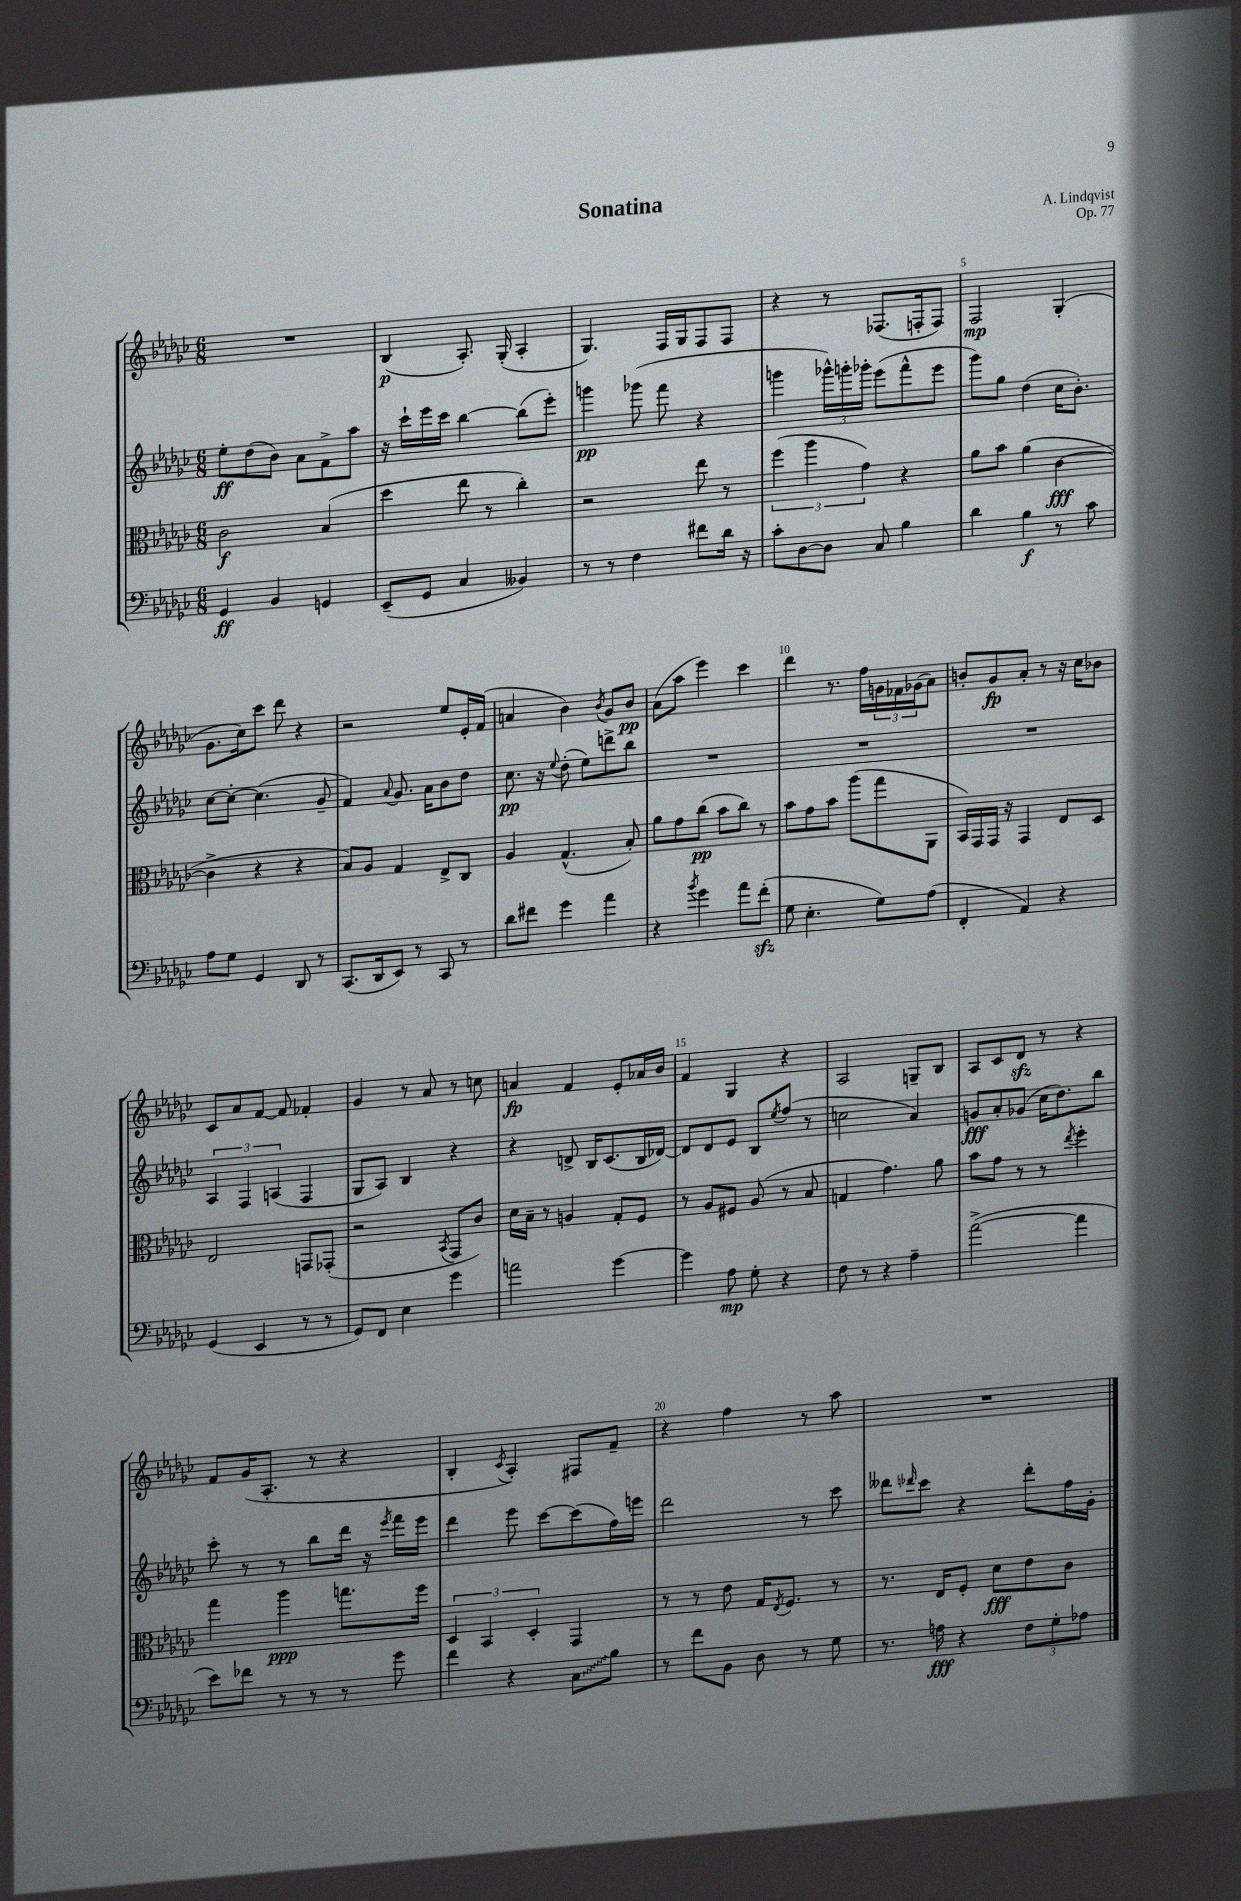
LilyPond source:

\header { title = "Sonatina" composer = "A. Lindqvist" opus = "Op. 77" }
<<
\new StaffGroup <<
\new Staff = "s0" {
    \clef treble \key ges \major \numericTimeSignature \time 6/8
    R2. |
    bes4\p( aes8.-.) ges16-.( aes4-. |
    ges4.) f16 ges16 f8 f8 |
    r4 r8 fes8.( f16-. f8) |
    f2\mp ges4-.( |
    ges'8. ces''16) ces'''8 des'''8 r4 |
    r2 ees''8 ees'16-. f'16( |
    a'4 bes'4) \acciaccatura { bes'8 } ges'8 bes'8\pp |
    aes'8( aes''8 ees'''4) ces'''4 |
    des'''4 r8. f''16 \tuplet 3/2 { g'16 fes'16 ges'16( } aes'8) |
    b'8-. ges'8\fp aes'8-. r8 r16 ces''16 bes'8 |
    ces'8 aes'8 f'8~ f'8 fes'4-. |
    ges'4 r8 aes'8 r8 c''8 |
    a'4\fp f'4 ees'8-. aes'16 bes'16 |
    f'4 ges4 r4 |
    aes2 g8-- bes8 |
    aes8 ces'8 des'8\sfz r8 r4 |
    f'8 ges'16( aes8.-. r8 r4 |
    bes4-. \acciaccatura { ces'8 } aes4-.) fis8 f'8-- |
    r4 f''4 r8 aes''8 |
    R2. \bar "|." |
}
\new Staff = "s1" {
    \clef treble \key ges \major \numericTimeSignature \time 6/8
    ees''8-.\ff des''8( bes'8) aes'8 f'8-> aes''8 |
    r16 ces'''16-! ees'''16 ces'''16 bes''4~ bes''8( ees'''8-.) |
    g'''4\pp ges'''8( f'''8 r4 |
    g'''4 \tuplet 3/2 { ges'''16-^) g'''16-. ges'''16-. } ees'''8( f'''8-^ ees'''8 |
    ges'''8) ges''8 des''4( ces''16 bes'8.-.) |
    ces''8~ ces''8~-. ces''4.( ges'8-- |
    f'4) \appoggiatura { aes'8 } ges'8. aes'16 bes'8 des''8 |
    ces''8.\pp r16 \appoggiatura { ees''8 } des''8-.( ees''8) d'''8-> bes''8 |
    R2. |
    R2. |
    R2. |
    \tuplet 3/2 { aes4 f4 a4( } f4 |
    ges8 aes8) bes4 r4 |
    r4 d'8-> bes16 ces'8.( bes16 des'16~) |
    des'8 des'8 ees'8 bes8 \acciaccatura { ees''8 } f''8( r8 |
    c''2 aes'4) |
    g'8\fff aes'8-. ges'8( ces''16 des''8.) bes''8 |
    ces'''8-. r8 r8 bes''8 des'''16 r16 \acciaccatura { ees'''8 } f'''16 ees'''16 |
    des'''4 ees'''8 ces'''8~ ces'''8( f''16) e'''16 |
    des'''2 r8 ces'''8 |
    deses'''8 \grace { des'''16 } ces'''8 r4 des'''8-. f''16 ges'16-. \bar "|." |
}
\new Staff = "s2" {
    \clef alto \key ges \major \numericTimeSignature \time 6/8
    ces'2\f bes4( |
    des''4 ees''8 r8 ces''4-.) |
    r2 ees''8 r8 |
    \tuplet 3/2 { f''4( aes''4 ges'4) } r4 |
    aes'8 bes'8 aes'4( ces'4~\fff |
    ces'4-> r4 r4 |
    bes8) aes8 ges4 ees8-> ces8 |
    aes4 ges4.-^( bes8-.) |
    aes'8 ges'8 ces''8\pp( bes'8 ces''8) r8 |
    bes'8 ges'8 bes'8 aes''8( ges''8 aes,8 |
    bes,16) ges,16 ges,16 r16 ges,4 ees8 des8 |
    ees2 g,8 ges,8-.( |
    r2 \acciaccatura { bes,8 } ges,8 ces'8) |
    des'16 bes16-- r8 a4 ges8-. f8 |
    r8 aes8 fis8 aes8( r8 bes8 |
    g4 ges'4.) aes'8 |
    bes'8 ges'8 r8 r8 \acciaccatura { ees''8 } f''4-. |
    ges''4 aes''4\ppp g''8. f''16 |
    \tuplet 3/2 { des4 bes,4 des4-. } ges,4 |
    r8 r8 ees'8 ges16 \acciaccatura { ees8 } f8. r8 |
    r8. ees16 f8-. des'8\fff ees'8 ces'8 \bar "|." |
}
\new Staff = "s3" {
    \clef bass \key ges \major \numericTimeSignature \time 6/8
    ges,4\ff bes,4 g,4 |
    ees,8--( ges,8 ces4 beses,4) |
    r8 r8 f4 fis'8 des'16 r16 |
    ces'8-. des8~ des8 ces8 bes4 |
    des'4 bes4\f r8 ces'8 |
    aes8 ges8 ges,4 des,8 r8 |
    ces,8.( des,16 ees,8) r8 ces,8 r8 |
    des'8 fis'8 ges'4 aes'4 |
    r4 \acciaccatura { bes'8 } ges'4 aes'8 f'8-.\sfz( |
    ges8 ees4.-. ges8) aes8( |
    f,4-. aes,4) r4 |
    ges,4( ees,4 r8 r8 |
    ges,8) f,8 ees4 ges'4 |
    a'2 ges'4~ |
    ges'4 aes8\mp ges8-. r4 |
    f8 r8 r4 aes4-- |
    aes'2~->( aes'4 |
    ees'8) fes'8 r8 r8 r8 ges'8 |
    f'4 r4 \once \override Glissando.style = #'zigzag ces8\glissando bes8 |
    r8 f'8 bes,8 des8 r8 ges8 |
    r8. a16\fff r4 \tuplet 3/2 { f8 ges8-. aes8 } \bar "|." |
}
>>
>>
\layout { \context { \Score \override BarNumber.break-visibility = ##(#f #t #t) barNumberVisibility = #(every-nth-bar-number-visible 5) } }
